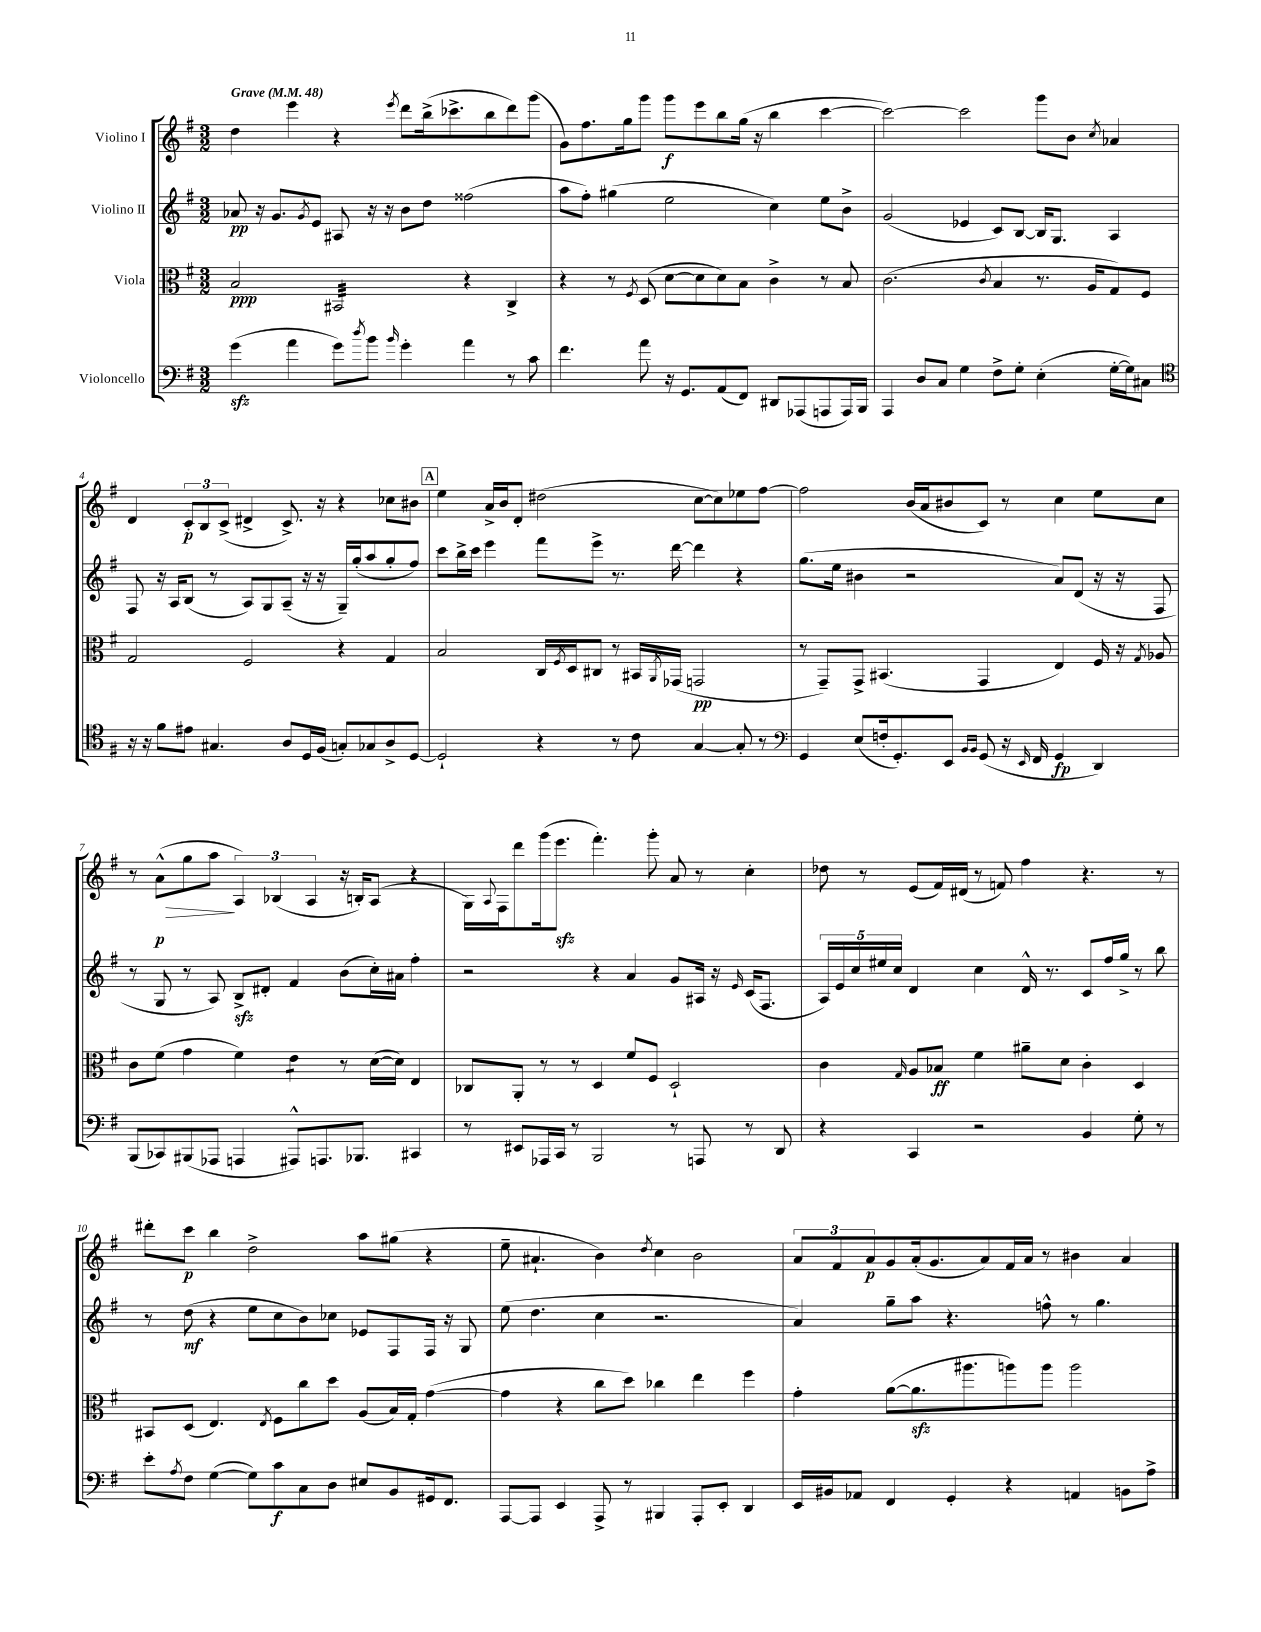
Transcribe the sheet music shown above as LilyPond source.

<<
\new StaffGroup <<
\new Staff = "s0" \with { instrumentName = "Violino I" } {
    \clef treble \key g \major \numericTimeSignature \time 3/2 \tempo "Grave" 4 = 48
    d''4 e'''4 r4 \acciaccatura { e'''8 } d'''8 b''16->( ces'''8.-> b''8 d'''8) g'''8( |
    g'8) fis''8. g''16 g'''8 g'''8\f e'''8 b''8 g''16( r16 b''4 c'''4~ |
    c'''2~) c'''2 g'''8 b'8 \acciaccatura { c''8 } aes'4 |
    d'4 \tuplet 3/2 { c'8-.\p b8 c'8->( } dis'4-> c'8.->) r16 r4 ces''8 bis'8 |
    \mark \markup { \box "A" } e''4 a'16-> b'16 d'8-. dis''2( c''8~ c''8) ees''8 fis''8~ |
    fis''2 b'16( a'16 bis'8 c'8) r8 c''4 e''8 c''8 |
    r8 a'8-^\p\>( g''8 a''8\! \tuplet 3/2 { a4) bes4( a4 } r16 b16-.) a8( r4 |
    g16) \appoggiatura { a8 } fis16 d'''8 g'''16( e'''8.\sfz fis'''4.-.) g'''8-. a'8 r8 c''4-. |
    des''8 r8 e'8( fis'16) dis'16( r8 f'8) fis''4 r4. r8 |
    dis'''8-. c'''8\p b''4 d''2-> a''8 gis''8( r4 |
    e''8-- ais'4.-! b'4) \acciaccatura { d''8 } c''4 b'2 |
    \tuplet 3/2 { a'8 fis'8 a'8\p } g'8 a'16-.( g'8. a'8) fis'16 a'16 r8 bis'4 a'4 \bar "|." |
}
\new Staff = "s1" \with { instrumentName = "Violino II" } {
    \clef treble \key g \major \numericTimeSignature \time 3/2
    aes'8\pp r16 g'8. \acciaccatura { g'8 } e'8 ais8 r16 r16 b'8 d''8 fisis''2( |
    a''8 fis''8-.) gis''4( e''2 c''4) e''8 b'8-> |
    g'2( ees'4 c'8) b8~ b16 g8. a4 |
    fis8 r16 a16 b8( r8 a8) g8 a8--( r16 r16 g16--) g''16-.( a''8 g''8-. fis''8) |
    \mark \markup { \box "A" } c'''8 b''16-> c'''16 e'''4 fis'''8 e'''8-> r8. d'''16~ d'''4 r4 |
    g''8.( e''16 bis'4 r2 a'8) d'8( r16 r16 fis8 |
    r8 g8 r8 a8) b8->\sfz dis'8-. fis'4 b'8( c''16-.) ais'16 fis''4-. |
    r2 r4 a'4 g'8 ais16 r16 \grace { e'16 } c'16( fis8. |
    \tuplet 5/4 { a16) e'16 c''16 eis''16 c''16 } d'4 c''4 d'16-^ r8. c'8 fis''16 g''16-> r8 b''8 |
    r8 d''8\mf( r4 e''8 c''8 b'8) ces''8 ees'8 fis8 fis16 r16 g8 |
    e''8( d''4. c''4 r2. |
    a'4) g''8-- a''8 r4. f''8-^ r8 g''4. \bar "|." |
}
\new Staff = "s2" \with { instrumentName = "Viola" } {
    \clef alto \key g \major \numericTimeSignature \time 3/2
    b2\ppp bis,2:32 r4 c4-> |
    r4 r8 \acciaccatura { fis8 } d8( d'8~ d'8 d'8) b8 c'4-> r8 b8 |
    c'2.( \acciaccatura { c'8 } b4 r8. a16 g8) fis8 |
    g2 fis2 r4 g4 |
    \mark \markup { \box "A" } b2 c16 \acciaccatura { fis8 } d16 cis8 r8 bis,16 \acciaccatura { a,8 } ges,16( g,2\pp |
    r8 g,8--) g,8-> bis,4.( g,4 e4) fis16 r16 \acciaccatura { g8 } aes8 |
    c'8 fis'8( g'4 fis'4) e'4:8 r8 d'16~( d'16) e4 |
    ces8 a,8-. r8 r8 d4 fis'8 fis8 d2-! |
    c'4 \grace { g16 } a8 bes8\ff fis'4 ais'8-- d'8 c'4-. d4 |
    bis,8 d8( e4.) \acciaccatura { e8 } fis8 c''8 d''8 a8( b16) g16-. g'4~( |
    g'4 r4 c''8 d''8) ces''4 e''4 fis''4 |
    g'4-. a'8~( a'8.\sfz ais''8. a''8) a''8 a''2 \bar "|." |
}
\new Staff = "s3" \with { instrumentName = "Violoncello" } {
    \clef bass \key g \major \numericTimeSignature \time 3/2
    g'4\sfz( a'4 g'8) \acciaccatura { d''8 } b'8 \grace { b'16 } g'4-. a'4 r8 c'8 |
    fis'4. a'8 r16 g,8. a,8( fis,8) dis,8 aes,,8( a,,8 a,,16) b,,16 |
    a,,4 d8 c8 g4 fis8-> g8-. e4-.( g16~-. g16) cis8 |
    \clef tenor r16 r16 fis'8 eis'8 gis4. a8 d16 fis16( g8-.) ges8 a8-> d8~ |
    \mark \markup { \box "A" } d2-! r4 r8 c'8 g4~ g8-. r8 |
    \clef bass g,4 e8( f16-. g,8.-.) e,8 \grace { b,16 b,16 } g,8( r16 \grace { e,16 } fis,16 g,4\fp d,4) |
    b,,8( ces,8) bis,,8( aes,,8 a,,4 ais,,8-^) a,,8. bes,,8. cis,4 |
    r8 eis,8 aes,,16 c,16 r8 b,,2 r8 a,,8 r8 d,8 |
    r4 c,4 r2 b,4 g8-. r8 |
    e'8-. \acciaccatura { a8 } fis8 g4~( g8) c'8\f c8 d8 eis8 b,8 gis,16 fis,8. |
    a,,8~ a,,8 e,4 a,,8-> r8 bis,,4 a,,8-. e,8-. d,4 |
    e,16 bis,16 aes,8 fis,4 g,4-. r4 a,4 b,8 a8-> \bar "|." |
}
>>
>>
